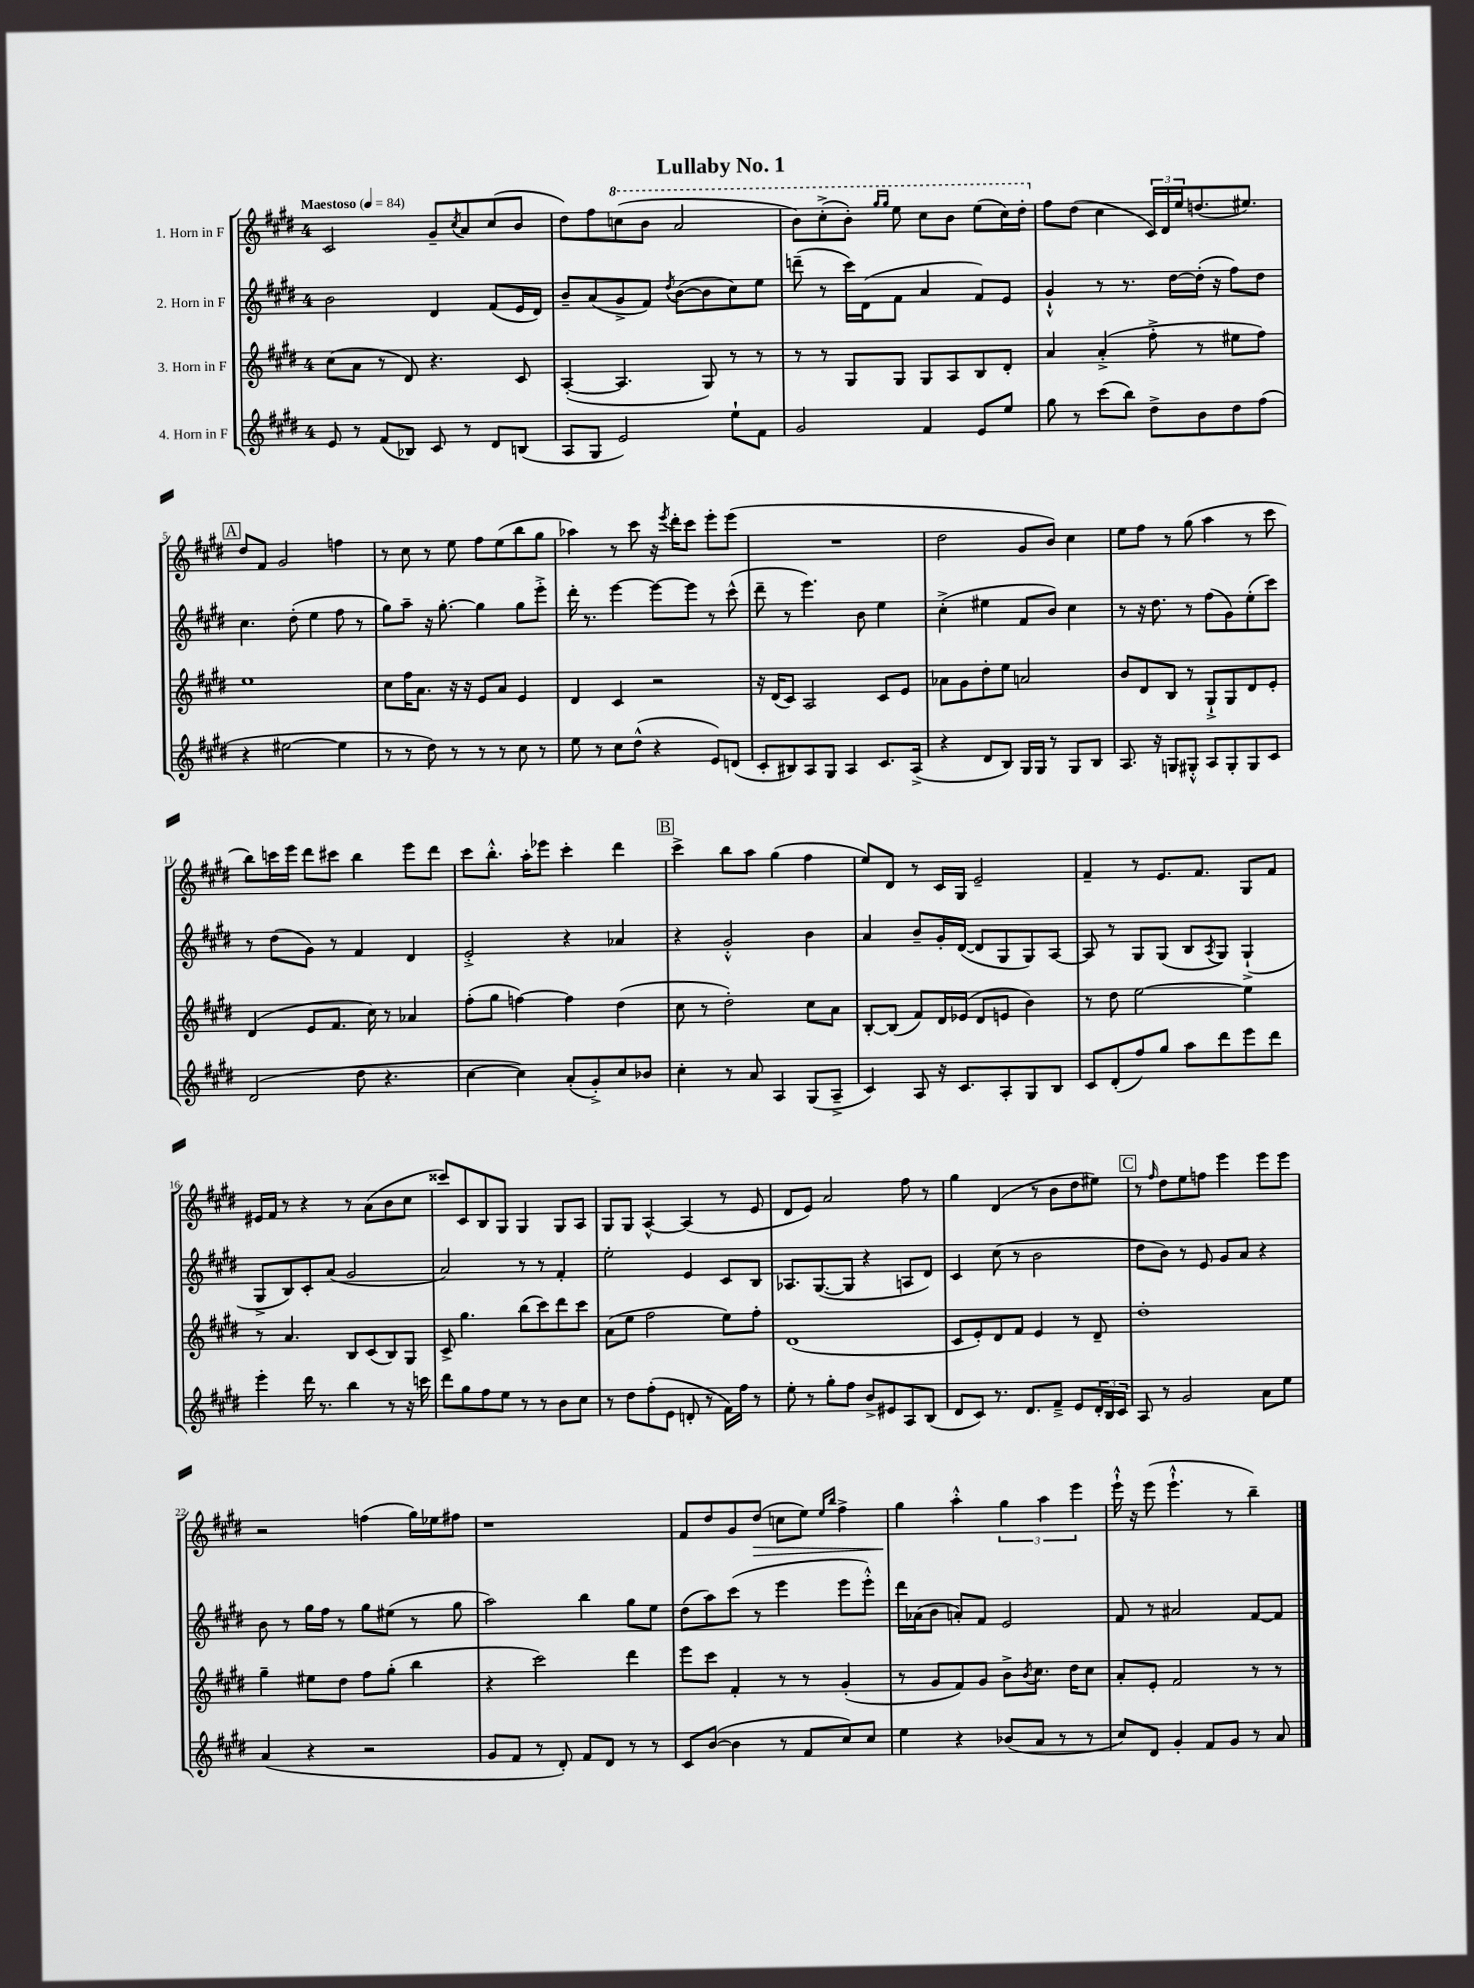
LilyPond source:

\header { title = "Lullaby No. 1" }
<<
\new StaffGroup <<
\new Staff = "s0" \with { instrumentName = "1. Horn in F" } {
    \clef treble \key e \major \once \override Staff.TimeSignature.style = #'single-digit \time 4/4 \tempo "Maestoso" 4 = 84
    cis'2 gis'8-- \acciaccatura { cis''8 } a'8 cis''8( b'8 |
    dis''8) fis''8 \ottava #1 c'''8( b''8 a''2 |
    b''8) cis'''8-.->( b''8-.) \grace { gis'''16 gis'''16 } e'''8 cis'''8 b''8 e'''8( cis'''16) dis'''16-. \ottava #0 |
    fis''8 dis''8( cis''4 \tuplet 3/2 { cis'16) dis'16 e''16 } d''8.( eis''8.) |
    \mark \markup { \box "A" } dis''8 fis'8 gis'2 f''4 |
    r8 cis''8 r8 e''8 fis''8 e''8( b''8 gis''8 |
    aes''4) r8 cis'''8 r16 \acciaccatura { e'''8 } dis'''16-. cis'''8 e'''8-. e'''8( |
    R1 |
    dis''2 gis'8 b'8) cis''4 |
    e''8 fis''8 r8 gis''8( a''4 r8 cis'''8 |
    b''8) c'''16 e'''16 dis'''8 cis'''8 b''4 e'''8 dis'''8 |
    cis'''8 b''8.-.-^ a''16-. ees'''8 cis'''4-. dis'''4 |
    \mark \markup { \box "B" } cis'''4-> b''8 a''8 gis''4( fis''4 |
    e''8) dis'8 r8 cis'16 gis16 e'2-- |
    fis'4-- r8 e'8. fis'8. gis8 fis'8 |
    eis'16 fis'16 r8 r4 r8 a'8( b'8 cis''8 |
    cisis'''8) cis'8 b8 gis8 gis4 gis8 a8 |
    gis8 gis8 a4~-^ a4( r8 e'8 |
    dis'8 e'8) a'2 fis''8 r8 |
    gis''4 dis'4( r8 b'8 dis''8 eis''8) |
    \mark \markup { \box "C" } r8 \grace { fis''16 } dis''8 e''8 f''8 e'''4 e'''8 e'''8 |
    r2 f''4( gis''16) ees''16 fis''8 |
    r1 |
    fis'8 dis''8 gis'8 dis''8\>( c''8 e''8) \grace { e''16 b''16 } fis''4-> |
    gis''4\! a''4-.-^ \tuplet 3/2 { gis''4 a''4 e'''4 } |
    e'''16-!-^ r16 e'''8( e'''4.-!-^ r8 b''4--) \bar "|." |
}
\new Staff = "s1" \with { instrumentName = "2. Horn in F" } {
    \clef treble \key e \major \once \override Staff.TimeSignature.style = #'single-digit \time 4/4
    b'2 dis'4 fis'8( e'16 dis'16) |
    b'8-- a'8( gis'8-> fis'8) \acciaccatura { dis''8 } b'8~( b'8 cis''8) e''8 |
    d'''8--( r8 cis'''16) dis'16( fis'8 a'4 fis'8) e'8 |
    gis'4-!-^ r8 r8. dis''16~ dis''16-.( r16 fis''8) dis''8 |
    \mark \markup { \box "A" } cis''4. dis''8-.( e''4 fis''8 r8 |
    gis''8) a''8-- r16 gis''8.~-. gis''4 gis''8 e'''8-.-> |
    dis'''16-. r8. e'''4~ e'''8~ e'''8 r8 cis'''8-^( |
    dis'''8-- r8 e'''4.) b'8 e''4 |
    cis''4-.->( eis''4 fis'8 b'8) cis''4 |
    r8 r16 dis''8. r8 fis''8( gis'8) e''8-.( cis'''8) |
    r8 dis''8( gis'8) r8 fis'4 dis'4 |
    e'2-.-> r4 aes'4 |
    \mark \markup { \box "B" } r4 gis'2-.-^ b'4 |
    a'4 b'8-- gis'16-. dis'16~( dis'8 gis8 gis8) a8~ |
    a8 r8 gis8 gis8( b8 \acciaccatura { a8 } gis8) gis4-!->( |
    gis8-> b8) cis'8-. a'8( gis'2 |
    a'2) r8 r8 fis'4-. |
    e''2-. e'4 cis'8 b8 |
    aes8. gis8.~( gis8 r4 a8 dis'8) |
    cis'4 cis''8( r8 b'2 |
    \mark \markup { \box "C" } dis''8 b'8) r8 e'8 gis'8 a'8 r4 |
    b'8 r8 gis''16 fis''16 r8 gis''8 eis''8( r8 gis''8 |
    a''2) b''4 gis''8 e''8 |
    dis''8( a''8) cis'''8( r8 e'''4 e'''8 e'''8-.-^) |
    dis'''16 aes'16( b'8 a'8-.) fis'8 e'2 |
    fis'8 r8 ais'2 fis'8~ fis'8 \bar "|." |
}
\new Staff = "s2" \with { instrumentName = "3. Horn in F" } {
    \clef treble \key e \major \once \override Staff.TimeSignature.style = #'single-digit \time 4/4
    cis''8( a'8 r8 dis'8) r4. cis'8 |
    a4~-.( a4. gis8) r8 r8 |
    r8 r8 gis8 gis8 gis8 a8 b8 dis'8-. |
    a'4 a'4-.->( fis''8-.-> r8 eis''8 fis''8) |
    \mark \markup { \box "A" } e''1 |
    cis''8 fis''16 a'8. r16 r16 e'8 a'8 e'4 |
    dis'4 cis'4 r2 |
    r16 dis'16( cis'8) a2 cis'8 e'8 |
    aes'8 gis'8 dis''8-. e''8 a'2 |
    b'8 dis'8 b8 r8 gis8-!-> gis8 dis'8 e'8-. |
    dis'4( e'8 fis'8. cis''16) r8 aes'4 |
    fis''8-.( gis''8 f''4~) f''4 dis''4( |
    \mark \markup { \box "B" } cis''8 r8 dis''2-.) cis''8 a'8 |
    b8~-. b8( fis'8) dis'16 ees'16( dis'8 e'8 b'4) |
    r8 dis''8 e''2~ e''4 |
    r8 a'4. b8 cis'8( b8) gis8 |
    cis'8-> gis''4. b''8( cis'''8) dis'''8 cis'''8 |
    a'8( e''8 fis''2 e''8) fis''8-. |
    dis'1( |
    cis'8 e'8-.) dis'8 fis'8 e'4 r8 dis'8-- |
    \mark \markup { \box "C" } dis''1-. |
    gis''4-- eis''8 dis''8 fis''8 gis''8-.( b''4 |
    r4 cis'''2) dis'''4 |
    e'''8 cis'''8 fis'4-. r8 r8 gis'4-.( |
    r8 gis'8 fis'8) gis'8 b'8-> \acciaccatura { b'8 } cis''8. dis''16 cis''8 |
    a'8-. e'8-. fis'2 r8 r8 \bar "|." |
}
\new Staff = "s3" \with { instrumentName = "4. Horn in F" } {
    \clef treble \key e \major \once \override Staff.TimeSignature.style = #'single-digit \time 4/4
    e'8 r8 fis'8( bes8) cis'8 r8 dis'8 b8( |
    a8 gis8 e'2) e''8-! fis'8 |
    gis'2 fis'4 e'8 e''8 |
    gis''8 r8 cis'''8( b''8) dis''8-> b'8 dis''8 fis''8( |
    \mark \markup { \box "A" } r4 eis''2~ eis''4 |
    r8 r8 dis''8) r8 r8 r8 cis''8 r8 |
    e''8 r8 cis''8 dis''8-^( r4 e'8) d'8( |
    cis'8-. bis8) a8 gis8 a4 cis'8. a16->( |
    r4 dis'8 b8) gis16 gis16 r8 gis8 b8 |
    a8. r16 g8 gis8-.-^ a8 gis8-. gis8 cis'8 |
    dis'2( dis''8 r4. |
    cis''4~ cis''4) a'8-.( gis'8-.->) cis''8 bes'8 |
    \mark \markup { \box "B" } cis''4-. r8 a'8 a4 gis8( a8---> |
    cis'4) a8 r16 cis'8. a8-. gis8 b8 |
    cis'8 dis'8-.( fis''8) gis''8 a''8 dis'''8 e'''8 dis'''8 |
    e'''4-. dis'''16 r8. b''4 r8 r16 c'''16 |
    dis'''8 gis''8 fis''8 e''8 r8 r8 b'8 cis''8 |
    r8 dis''8 fis''8-.( e'8 d'8-. r8 fis'16) fis''16 r8 |
    e''8-. r8 gis''8-. fis''8 b'8-> eis'8 a8 b8( |
    dis'8 cis'8) r8. dis'8. fis'8---> e'8 \tuplet 3/2 { dis'16-. b16 cis'16 } |
    \mark \markup { \box "C" } a8 r8 gis'2 a'8 e''8 |
    a'4( r4 r2 |
    gis'8 fis'8 r8 dis'8-.) fis'8 dis'8 r8 r8 |
    cis'8 b'8~( b'4 r8 fis'8 cis''8) cis''8 |
    e''4 r4 bes'8( a'8 r8 r8 |
    cis''8) dis'8 gis'4-. fis'8 gis'8 r8 a'8 \bar "|." |
}
>>
>>
